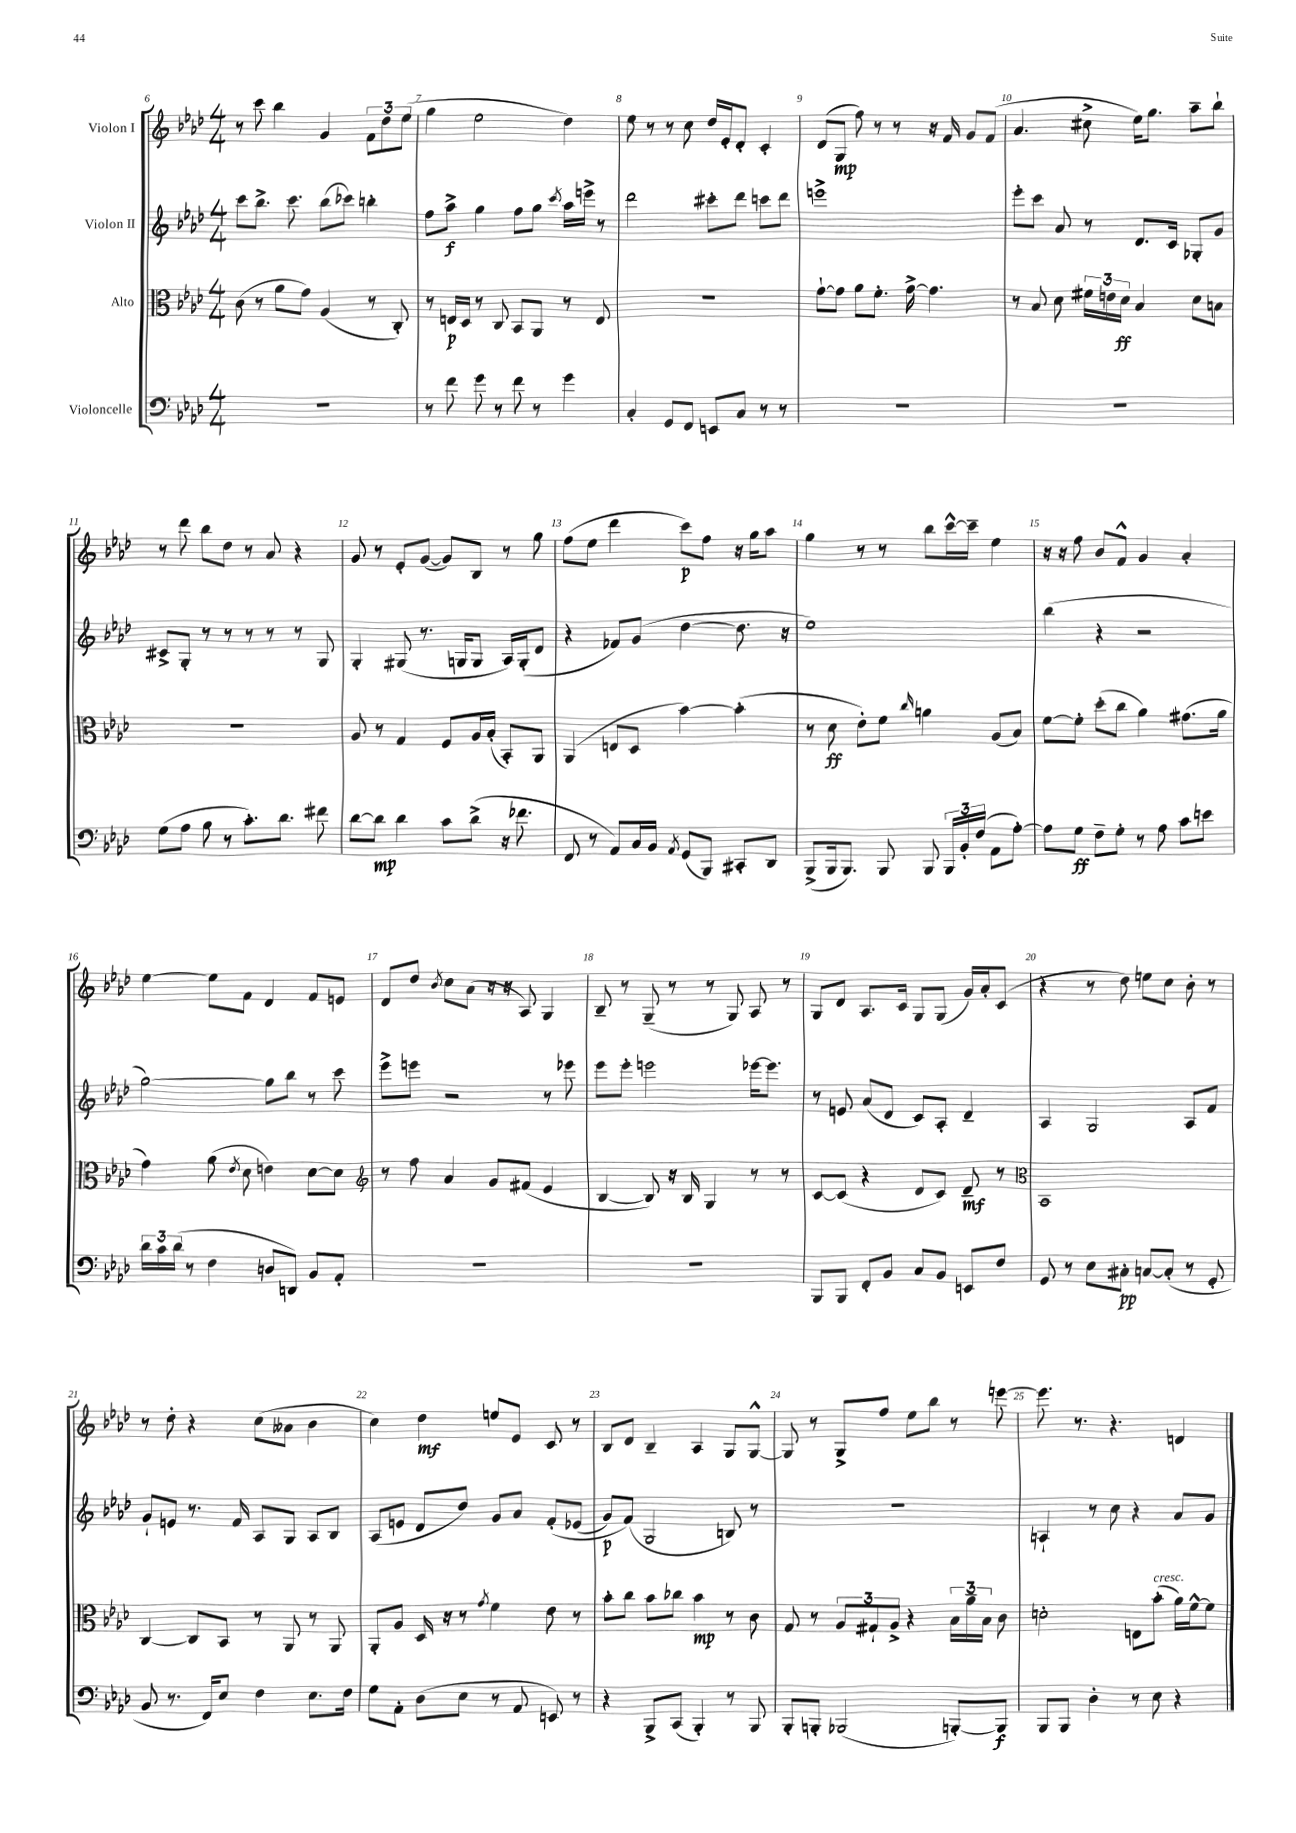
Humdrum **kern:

**kern	**dynam	**kern	**dynam	**kern	**dynam	**kern	**dynam
*part4	*part4	*part3	*part3	*part2	*part2	*part1	*part1
*staff4	*staff4	*staff3	*staff3	*staff2	*staff2	*staff1	*staff1
*I"Violoncelle	*	*I"Alto	*	*I"Violon II	*	*I"Violon I	*
*clefF4	*	*clefC3	*	*clefG2	*	*clefG2	*
*k[b-e-a-d-]	*	*k[b-e-a-d-]	*	*k[b-e-a-d-]	*	*k[b-e-a-d-]	*
*M4/4	*	*M4/4	*	*M4/4	*	*M4/4	*
=6	=6	=6	=6	=6	=6	=6	=6
1r	.	(8c\	.	8ccc\L	.	8r	.
.	.	8r	.	8.bb-^\J	.	8ccc\	.
.	.	8a-\L	.	.	.	4bb-\	.
.	.	.	.	8.ccc\	.	.	.
.	.	8g\J)	.	.	.	.	.
.	.	(4A-/	.	(8bb-\L	.	4g/	.
.	.	.	.	8ccc-X\J)	.	.	.
.	.	8r	.	4bbn'\	.	12f\L	.
.	.	.	.	.	.	12dd-\	.
.	.	8C'/)	.	.	.	.	.
.	.	.	.	.	.	(12ee-\J	.
=7	=7	=7	=7	=7	=7	=7	=7
8r	.	8r	.	8ff\L	.	4gg\	.
8f\	.	16En/LL	p	8aa-^\J	f	.	.
.	.	16D-/JJ	.	.	.	.	.
8g\	.	8r	.	4gg\	.	2ee-\	.
8r	.	8C/	.	.	.	.	.
8f\	.	8BB-/L	.	8ff\L	.	.	.
8r	.	8AA-/J	.	8gg\J	.	.	.
.	.	.	.	8qccc/	.	.	.
4g\	.	8r	.	16aa-\LL	.	4dd-\)	.
.	.	.	.	16eeen^\JJ	.	.	.
.	.	8E/	.	8r	.	.	.
=8	=8	=8	=8	=8	=8	=8	=8
4C'/	.	1r	.	2ddd-\	.	8ee-\	.
.	.	.	.	.	.	8r	.
8GG/L	.	.	.	.	.	8r	.
8FF/J	.	.	.	.	.	8cc\	.
8EEn/L	.	.	.	8ccc#X'\L	.	16dd-/LL	.
.	.	.	.	.	.	16e-'/J	.
8C/J	.	.	.	8ddd-\J	.	8d-'/J	.
8r	.	.	.	8cccn\L	.	4c'/	.
8r	.	.	.	8ddd-\J	.	.	.
=9	=9	=9	=9	=9	=9	=9	=9
1r	.	[8g`\L	.	1eeen^	.	(8d-/L	.
.	.	8g\J]	.	.	.	8G/J	mp
.	.	8a-\L	.	.	.	8ff\)	.
.	.	8.f'\J	.	.	.	8r	.
.	.	.	.	.	.	8r	.
.	.	[16g^\	.	.	.	.	.
.	.	4.g\]	.	.	.	16r	.
.	.	.	.	.	.	16f/	.
.	.	.	.	.	.	8g/L	.
.	.	.	.	.	.	(8f/J	.
=10	=10	=10	=10	=10	=10	=10	=10
1r	.	8r	.	8eee-'\L	.	4.a-/	.
.	.	8B-/	.	8ccc\J	.	.	.
.	.	8d-\	.	8a-/	.	.	.
.	.	24f#X\LL	.	8r	.	8cc#X^\	.
.	.	24en\	.	.	.	.	.
.	.	24d-\JJ	ff	.	.	.	.
.	.	4B-/	.	8.d-/L	.	16ee-\KL)	.
.	.	.	.	.	.	8.gg\J	.
.	.	.	.	16c/Jk	.	.	.
.	.	8d-\L	.	8G-X'/L	.	8aa-~\L	.
.	.	8Bn\J	.	8g/J	.	8bb-`\J	.
!!LO:LB:g=z
=11	=11	=11	=11	=11	=11	=11	=11
(8G\L	.	1r	.	8c#X^/L	.	8r	.
8A-\J	.	.	.	8G'/J	.	8ddd-\	.
8B-\	.	.	.	8r	.	8bb-\L	.
8r	.	.	.	8r	.	8dd-\J	.
8.c'\L)	.	.	.	8r	.	8r	.
.	.	.	.	8r	.	8a-/	.
8.d-\J	.	.	.	.	.	.	.
.	.	.	.	8r	.	4r	.
8f#X\	.	.	.	8G/	.	.	.
=12	=12	=12	=12	=12	=12	=12	=12
[8d-\L	.	8A-/	.	4G'/	.	8g/	.
8d-\J]	mp	8r	.	.	.	8r	.
4d-\	.	4G/	.	(8G#X/	.	8e-'/L	.
.	.	.	.	8.r	.	([8g/J	.
8c\L	.	8F/L	.	.	.	8g/L])	.
.	.	.	.	16Gn/KL	.	.	.
(8d-^\J	.	16A-/L	.	8G/J	.	8B-/J	.
.	.	(16B-'/JJ	.	.	.	.	.
16r	.	8BB-'/L)	.	16A-/LL)	.	8r	.
8.f-X\	.	.	.	(16G'/J	.	.	.
.	.	8AA-/J	.	8d-/J	.	8gg\	.
=13	=13	=13	=13	=13	=13	=13	=13
8FF/	.	(4AA-/	.	4r	.	(8ff\L	.
8r	.	.	.	.	.	8ee-\J	.
8AA-/L)	.	8En/L	.	8f-X/L)	.	4ddd-\	.
16C/L	.	8D-/J	.	(8g/J	.	.	.
16BB-/JJ	.	.	.	.	.	.	.
8qAA-/	.	.	.	.	.	.	.
(8GG/L	.	[4b-\)	.	[4dd-\	.	8ccc\L)	p
8BBB-/J)	.	.	.	.	.	8ff\J	.
8CC#X'/L	.	(4b-'\]	.	8.dd-\]	.	16r	.
.	.	.	.	.	.	16gg\KL	.
8DD-/J	.	.	.	.	.	8aa-\J	.
.	.	.	.	16r	.	.	.
=14	=14	=14	=14	=14	=14	=14	=14
(8BBB-^/L	.	8r	.	1ee-)	.	4gg\	.
16BBB-/k	.	8d-\	ff	.	.	.	.
8.BBB-/J)	.	.	.	.	.	.	.
.	.	8e-'\L)	.	.	.	8r	.
8BBB-/	.	8f\J	.	.	.	8r	.
.	.	16qqcc/	.	.	.	.	.
8BBB-/	.	4an\	.	.	.	8bb-\L	.
24BBB-/LL	.	.	.	.	.	[16ccc^^\L	.
24BB-'/	.	.	.	.	.	.	.
.	.	.	.	.	.	16ccc~\JJ]	.
(24F/JJ	.	.	.	.	.	.	.
8AA-\L	.	(8A-/L	.	.	.	4ee-\	.
[8A-'\J)	.	8B-/J)	.	.	.	.	.
=15	=15	=15	=15	=15	=15	=15	=15
8A-\L]	.	[8f\L	.	(4bb-\	.	16r	.
.	.	.	.	.	.	16r	.
8G\J	ff	8f'\J]	.	.	.	8ff\	.
8F~\L	.	(8dd-'\L	.	4r	.	8b-/L	.
8G'\J	.	8cc\J	.	.	.	8f^^/J	.
8r	.	4a-\)	.	2r	.	4g/	.
8A-\	.	.	.	.	.	.	.
8c\L	.	(8.g#X\L	.	.	.	4a-'/	.
8en\J	.	.	.	.	.	.	.
.	.	16a-\Jk	.	.	.	.	.
!!LO:LB:g=z
=16	=16	=16	=16	=16	=16	=16	=16
24d-\LL	.	4g\)	.	[2gg\)	.	[4ee-\	.
24c\	.	.	.	.	.	.	.
(24d-\JJ	.	.	.	.	.	.	.
8r	.	.	.	.	.	.	.
4F\	.	(8a-\	.	.	.	8ee-\L]	.
.	.	8qe-/	.	.	.	.	.
.	.	8d-\	.	.	.	8f\J	.
8Dn/L	.	4en\)	.	8gg\L]	.	4d-/	.
8DDn/J)	.	.	.	8bb-\J	.	.	.
8BB-/L	.	[8d-\L	.	8r	.	8f/L	.
8AA-'/J	.	8d-\J]	.	8ccc\	.	8en/J	.
=17	=17	=17	=17	=17	=17	=17	=17
*	*	*clefG2	*	*	*	*	*
1r	.	8r	.	8eee-^\L	.	8d-/L	.
.	.	8ff\	.	8eeen\J	.	8dd-/J	.
.	.	.	.	.	.	8qb-/	.
.	.	4a-/	.	2r	.	8cc\L	.
.	.	.	.	.	.	(8a-\J	.
.	.	8g/L	.	.	.	16r	.
.	.	.	.	.	.	16r	.
.	.	(8f#X/J	.	.	.	8A-/)	.
.	.	4e-/	.	8r	.	4G/	.
.	.	.	.	8eee-X\	.	.	.
=18	=18	=18	=18	=18	=18	=18	=18
1r	.	[4B-/	.	8eee-\L	.	8B-~/	.
.	.	.	.	8eee-'\J	.	8r	.
.	.	8B-/])	.	2eeen\	.	(8G~/	.
.	.	16r	.	.	.	8r	.
.	.	16B-/	.	.	.	.	.
.	.	4G/	.	.	.	8r	.
.	.	.	.	.	.	8G/)	.
.	.	8r	.	[16eee-X\KL	.	8A-/	.
.	.	.	.	8.eee-\J]	.	.	.
.	.	8r	.	.	.	8r	.
=19	=19	=19	=19	=19	=19	=19	=19
8BBB-/L	.	[8c/L	.	8r	.	8G/L	.
8BBB-/J	.	(8c/J]	.	8en/	.	8d-/J	.
8FF'/L	.	4r	.	(8a-/L	.	8.A-/L	.
8BB-/J	.	.	.	8d-/J	.	.	.
.	.	.	.	.	.	16c/Jk	.
8C/L	.	8d-/L	.	8c/L)	.	8G/L	.
8BB-/J	.	8c/J)	.	8A-'/J	.	(8G/J	.
8EEn/L	.	8d-~/	mf	4d-~/	.	16g/LL)	.
.	.	.	.	.	.	16a-'/J	.
8F/J	.	8r	.	.	.	(8c/J	.
=20	=20	=20	=20	=20	=20	=20	=20
*	*	*clefC3	*	*	*	*	*
8GG/	.	1BB-	.	4A-/	.	4r	.
8r	.	.	.	.	.	.	.
8E-\L	.	.	.	2G/	.	8r	.
8C#X'\J	pp	.	.	.	.	8dd-\)	.
[8Cn/L	.	.	.	.	.	8een\L	.
(8C'/J]	.	.	.	.	.	8cc\J	.
8r	.	.	.	8A-/L	.	8b-'\	.
8GG'/	.	.	.	8f/J	.	8r	.
!!LO:LB:g=z
=21	=21	=21	=21	=21	=21	=21	=21
8BB-/	.	[4C/	.	8g`/L	.	8r	.
8.r	.	.	.	8en/J	.	8dd-'\	.
.	.	8C/L]	.	8.r	.	4r	.
16FF/KL)	.	.	.	.	.	.	.
8E-/J	.	8BB-/J	.	.	.	.	.
.	.	.	.	16f/	.	.	.
4F\	.	8r	.	8A-/L	.	(8cc\L	.
.	.	8AA-/	.	8G/J	.	8a--X\J	.
8.E-\L	.	8r	.	8A-/L	.	4b-\	.
.	.	8AA-/	.	8B-/J	.	.	.
16F\Jk	.	.	.	.	.	.	.
=22	=22	=22	=22	=22	=22	=22	=22
8G\L	.	8AA-'/L	.	(8A-/L	.	4cc\)	.
8AA-'\J	.	8A-/J	.	8en/J	.	.	.
(8D-\L	.	16D-/	.	8d-/L	.	4dd-\	mf
.	.	16r	.	.	.	.	.
8E-\J	.	8r	.	8dd-/J)	.	.	.
.	.	8qg/	.	.	.	.	.
8r	.	4f\	.	8g/L	.	8een/L	.
8AA-/	.	.	.	8a-/J	.	8e-/J	.
8EEn/)	.	8e-\	.	(8f'/L	.	8c/	.
8r	.	8r	.	(8e-X/J	.	8r	.
=23	=23	=23	=23	=23	=23	=23	=23
4r	.	8b-'\L	.	8g/L)	p	8B-/L	.
.	.	8cc\J	.	(8f/J)	.	8d-/J	.
8BBB-^/L	.	8b-\L	.	2G/	.	4B-~/	.
(8CC/J	.	8cc-X\J	.	.	.	.	.
4BBB-'/)	.	4b-\	mp	.	.	4A-/	.
8r	.	8r	.	8Bn/)	.	8G/L	.
8BBB-/	.	8c\	.	8r	.	[8G^^/J	.
=24	=24	=24	=24	=24	=24	=24	=24
8BBB-'/L	.	8G/	.	1r	.	8G/]	.
8BBBn'/J	.	8r	.	.	.	8r	.
(2BBB-X/	.	12A-/L	.	.	.	8G^/L	.
.	.	12G#X`/	.	.	.	.	.
.	.	.	.	.	.	8ff/J	.
.	.	12A-^/J	.	.	.	.	.
.	.	4r	.	.	.	8ee-\L	.
.	.	.	.	.	.	8bb-\J	.
[8BBBn'/L)	.	24B-\LL	.	.	.	8r	.
.	.	24a-~\	.	.	.	.	.
.	.	24B-\JJ	.	.	.	.	.
8BBB/J]	f	8c\	.	.	.	[8eeen\	.
=25	=25	=25	=25	=25	=25	=25	=25
8BBB-/L	.	2dn'\	.	4An`/	.	8.eee\]	.
8BBB-/J	.	.	.	.	.	.	.
.	.	.	.	.	.	8.r	.
4D-'\	.	.	.	8r	.	.	.
.	.	.	.	8cc\	.	4.r	.
8r	.	8En\L	.	4r	.	.	.
!	!	!LO:TX:a:i:t=cresc.	!	!	!	!	!
8E-\	.	(8b-'\J	.	.	.	.	.
4r	.	16a-\LL)	.	8a-/L	.	4dn/	.
.	.	[16f^^\J	.	.	.	.	.
.	.	8f\J]	.	8g/J	.	.	.
==	==	==	==	==	==	==	==
*-	*-	*-	*-	*-	*-	*-	*-
